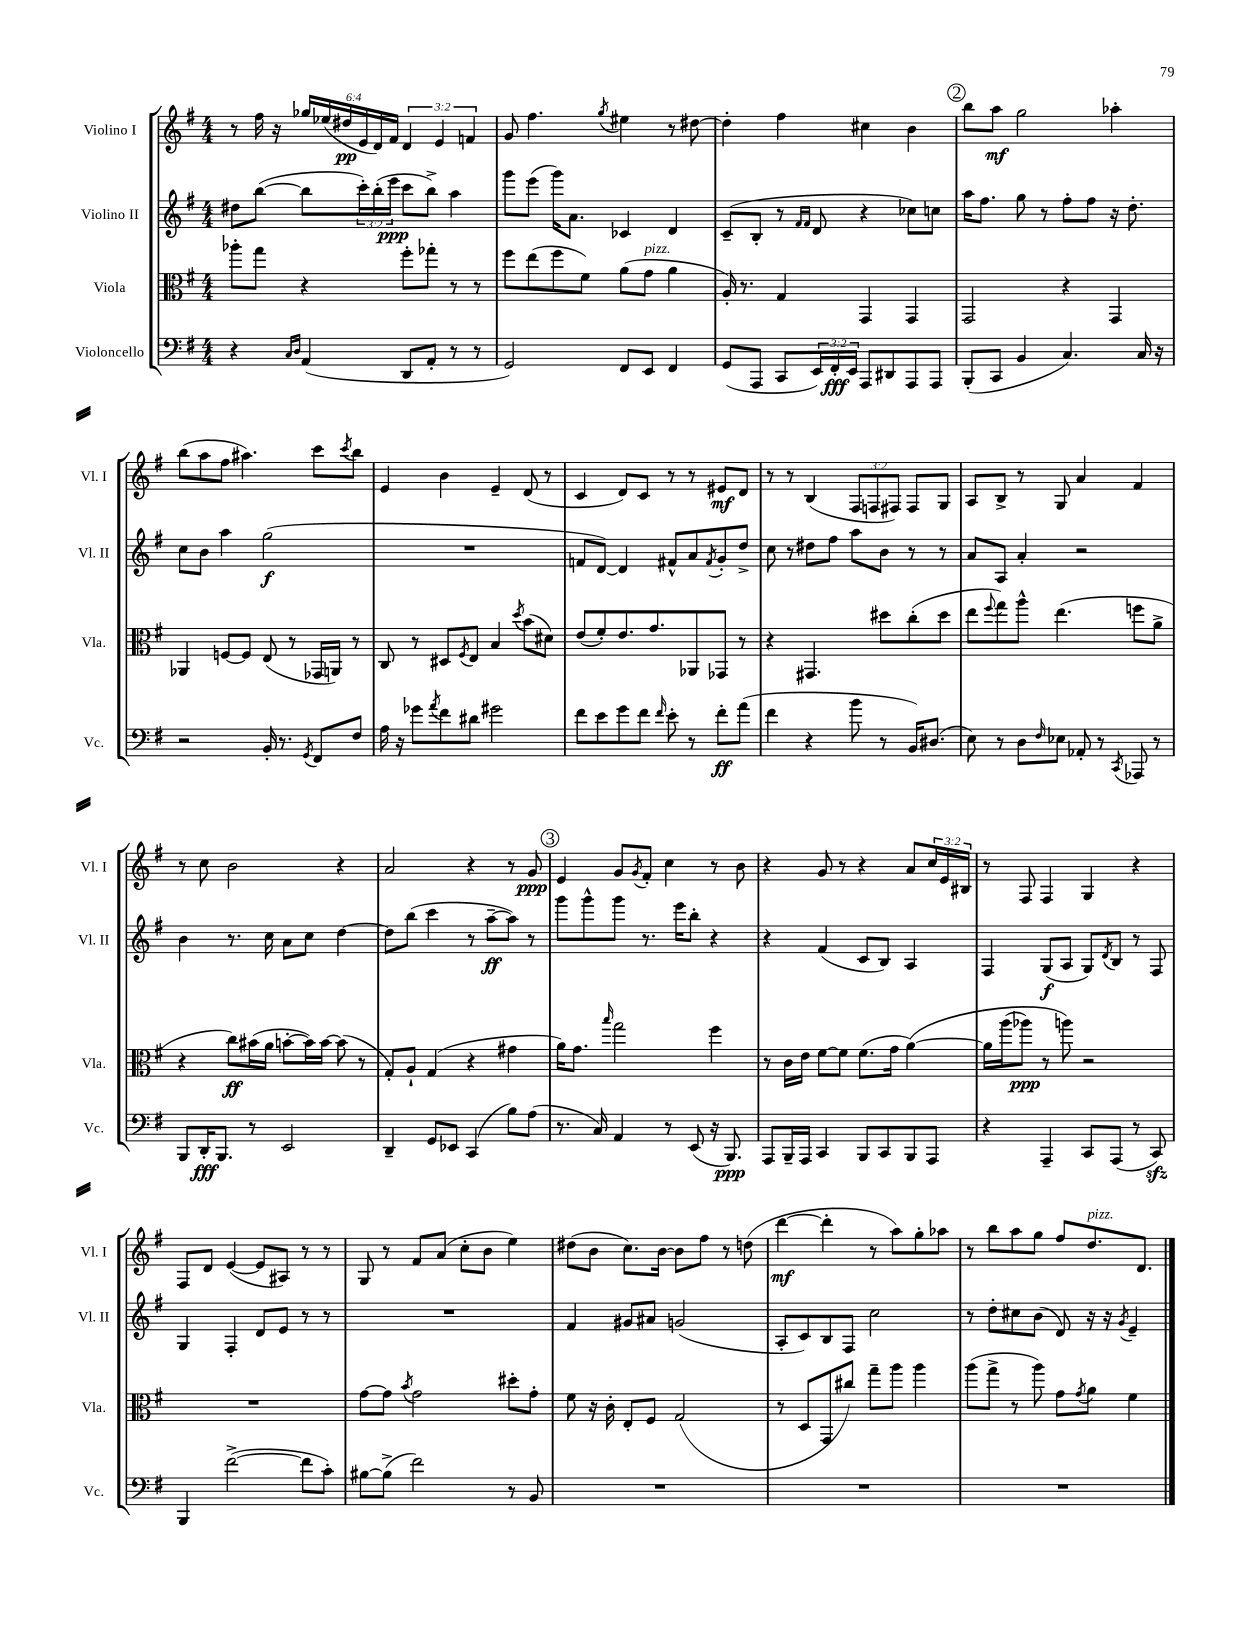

**kern	**kern	**kern	**kern
*staff4	*staff3	*staff2	*staff1
*clefF4	*clefC3	*clefG2	*clefG2
*k[f#]	*k[f#]	*k[f#]	*k[f#]
*M4/4	*M4/4	*M4/4	*M4/4
4r	8aa-'	8dd#	8r
.	8gg	([8bb	16ff#
.	.	.	16r
16qqC	.	.	.
16qqD	.	.	.
(4AA	4r	8bb]	24gg-
.	.	.	(24ee-
.	.	.	24dd#
.	.	24ccc')	24e
.	.	(24bb'	24d)
.	.	24eee	24f#
8DD	8ff#'	8ccc	6d
8AA'	8gg-'	8bb^)	.
.	.	.	6e
8r	8r	4aa	.
.	.	.	6f
8r	8r	.	.
=	=	=	=
2GG)	8ff#	8ggg	8g
.	(8ee	(8eee	4.ff#
.	8ff#	16ggg)	.
.	.	8.a	.
.	8f#)	.	.
.	.	.	8qgg
8FF#	(8a	4c-	4ee#
8EE	8g	.	.
4FF#	4a	4d	8r
.	.	.	[8dd#
=	=	=	=
(8GG	16A')	(8c~	4dd#']
.	8.r	.	.
8AAA	.	8B'	.
8CC	4G	8r	4ff#
.	.	16qqf#	.
.	.	16qqf#	.
24EE)	.	8d	.
24FF#'	.	.	.
24EE	.	.	.
8AAA	4GG	4r	4cc#
8DD#	.	.	.
8AAA	4GG	8cc-)	4b
8AAA	.	8cc	.
=	=	=	=
(8BBB'	2GG	16aa	8bb
.	.	8.ff#	.
8CC	.	.	8aa
4BB	.	8gg	2gg
.	.	8r	.
4.C)	4r	8ff#'	.
.	.	8ff#	.
.	4GG	16r	4aa-'
.	.	8.dd'	.
16C	.	.	.
16r	.	.	.
=	=	=	=
2r	4AA-	8cc	(8bb
.	.	8b	8aa
.	[8F	4aa	8ff#
.	8F]	.	4.aa#)
16BB'	(8E	(2gg	.
8.r	.	.	.
.	8r	.	.
8qGG	.	.	.
8FF#	16GG-	.	8ccc
.	16AA)	.	.
.	.	.	8qccc
8F#	8r	.	8bb
=	=	=	=
16A	8C	1r	4e
16r	.	.	.
8g-	8r	.	.
8qa	.	.	.
8f#	8D#	.	4b
.	8qF#	.	.
8d#	8E	.	.
2g#	4B	.	4e~
.	8qdd	.	.
.	(8b	.	(8d
.	8d#)	.	8r
=	=	=	=
8f#	(8e	8f	4c
8e	8f#')	[8d)	.
8g	8.e	4d]	8d)
8f#	.	.	8c
.	8.g	.	.
16qqf#	.	.	.
8e'	.	8f#^^	8r
8r	8AA-	8a	8r
.	.	8qf#	.
8f#'	8GG-	8g'	8e#
(8a	8r	8dd^	8d
=	=	=	=
4f#	4r	8cc	8r
.	.	8r	8r
4r	4.GG#	8dd#	(4B
.	.	8ff#	.
8b	.	8aa	12F#
.	.	.	12F
8r	8dd#	8b	.
.	.	.	12F#)
16BB)	(8cc'	8r	8F#
(8.D#	.	.	.
.	8dd#	8r	8G
=	=	=	=
8E)	8ee	8a	8A
.	8qqff#	.	.
8r	8gg)	8A	8B^
8D	8aa^^	4a'	8r
16qqF#	.	.	.
8E-	(4.ee	.	8G
8AA-'	.	2r	4a
8r	.	.	.
8qCC	.	.	.
8AAA-	8ff	.	4f#
8r	8a^	.	.
=	=	=	=
8BBB	4r	4b	8r
16DD'	.	.	8cc
8.BBB	.	.	.
.	8cc)	8.r	2b
8r	(16b#	.	.
.	16a	16cc	.
2EE	[8b'	8a	.
.	16b])	8cc	.
.	[16b	.	.
.	(8b]	[4dd	4r
.	8r	.	.
=	=	=	=
4DD~	8G')	8dd]	2a
.	8A`	(8bb	.
8GG	(4G	4ccc	.
8EE-	.	.	.
(4CC	4r	8r	4r
.	.	[8aa~	.
8B)	4g#	8aa])	8r
(8A	.	8r	8g
=	=	=	=
8.r	16a)	8ggg	4e
.	8.g	.	.
.	.	8ggg^^	.
16C)	.	.	.
.	16qqbb	.	.
4AA	2gg	8ggg	8g
.	.	.	8qg
.	.	8.r	8f#'
8r	.	.	4cc
.	.	16eee	.
(8EE	.	8bb'	.
16r	4ff#	4r	8r
8.BBB)	.	.	.
.	.	.	8b
=	=	=	=
8AAA	8r	4r	4r
16BBB~	16c	.	.
16AAA	16e	.	.
4CC	[8f#	(4f#	8g
.	8f#]	.	8r
8BBB	(8.f#	8c	4r
8CC	.	8B)	.
.	16g	.	.
8BBB	&([4a)	4A	8a
8AAA	.	.	24cc
.	.	.	24e
.	.	.	24B#
=	=	=	=
4r	16a]	4F#	8r
.	(16aa	.	.
.	8aa-)	.	8F#
4AAA~	8r	(8G	4F#
.	8aa&)	8A	.
8CC	2r	8G)	4G
.	.	8qd	.
(8AAA	.	8B	.
8r	.	8r	4r
8CC)	.	8F#	.
=	=	=	=
4BBB	1r	4G	8F#
.	.	.	8d
([2f#^	.	4F#'	([4e
.	.	8d	8e]
.	.	8e	8A#)
8f#]	.	8r	8r
8c')	.	8r	8r
=	=	=	=
[8B#	[8g	1r	8G
(8B#^]	8g]	.	8r
.	8qb	.	.
2f#)	2g	.	8f#
.	.	.	(8a
.	.	.	8cc'
.	.	.	8b
8r	8dd#'	.	4ee)
8BB	8g'	.	.
=	=	=	=
1r	8f#	4f#	(8dd#
.	16r	.	8b
.	16c'	.	.
.	8E'	8g#	8.cc)
.	8F#	8a#	.
.	.	.	[16b
.	(2G	(2g	8b]
.	.	.	8ff#
.	.	.	8r
.	.	.	(8dd
=	=	=	=
1r	8r	8A'	[4ddd
.	8D	8c)	.
.	8GG	8B	4ddd']
.	8cc#)	8F#	.
.	8gg~	2cc	8r
.	8aa	.	8aa)
.	4aa	.	8gg'
.	.	.	8aa-
=	=	=	=
1r	(8aa	8r	8r
.	8gg^	8dd'	8bb
.	8r	8cc#	8aa
.	8aa)	(8b	8gg
.	8g	8d)	8ff#
.	8qg	.	.
.	8a	16r	8.dd
.	.	16r	.
.	.	8qg	.
.	4f#	4e~	.
.	.	.	8.d
==	==	==	==
*-	*-	*-	*-
